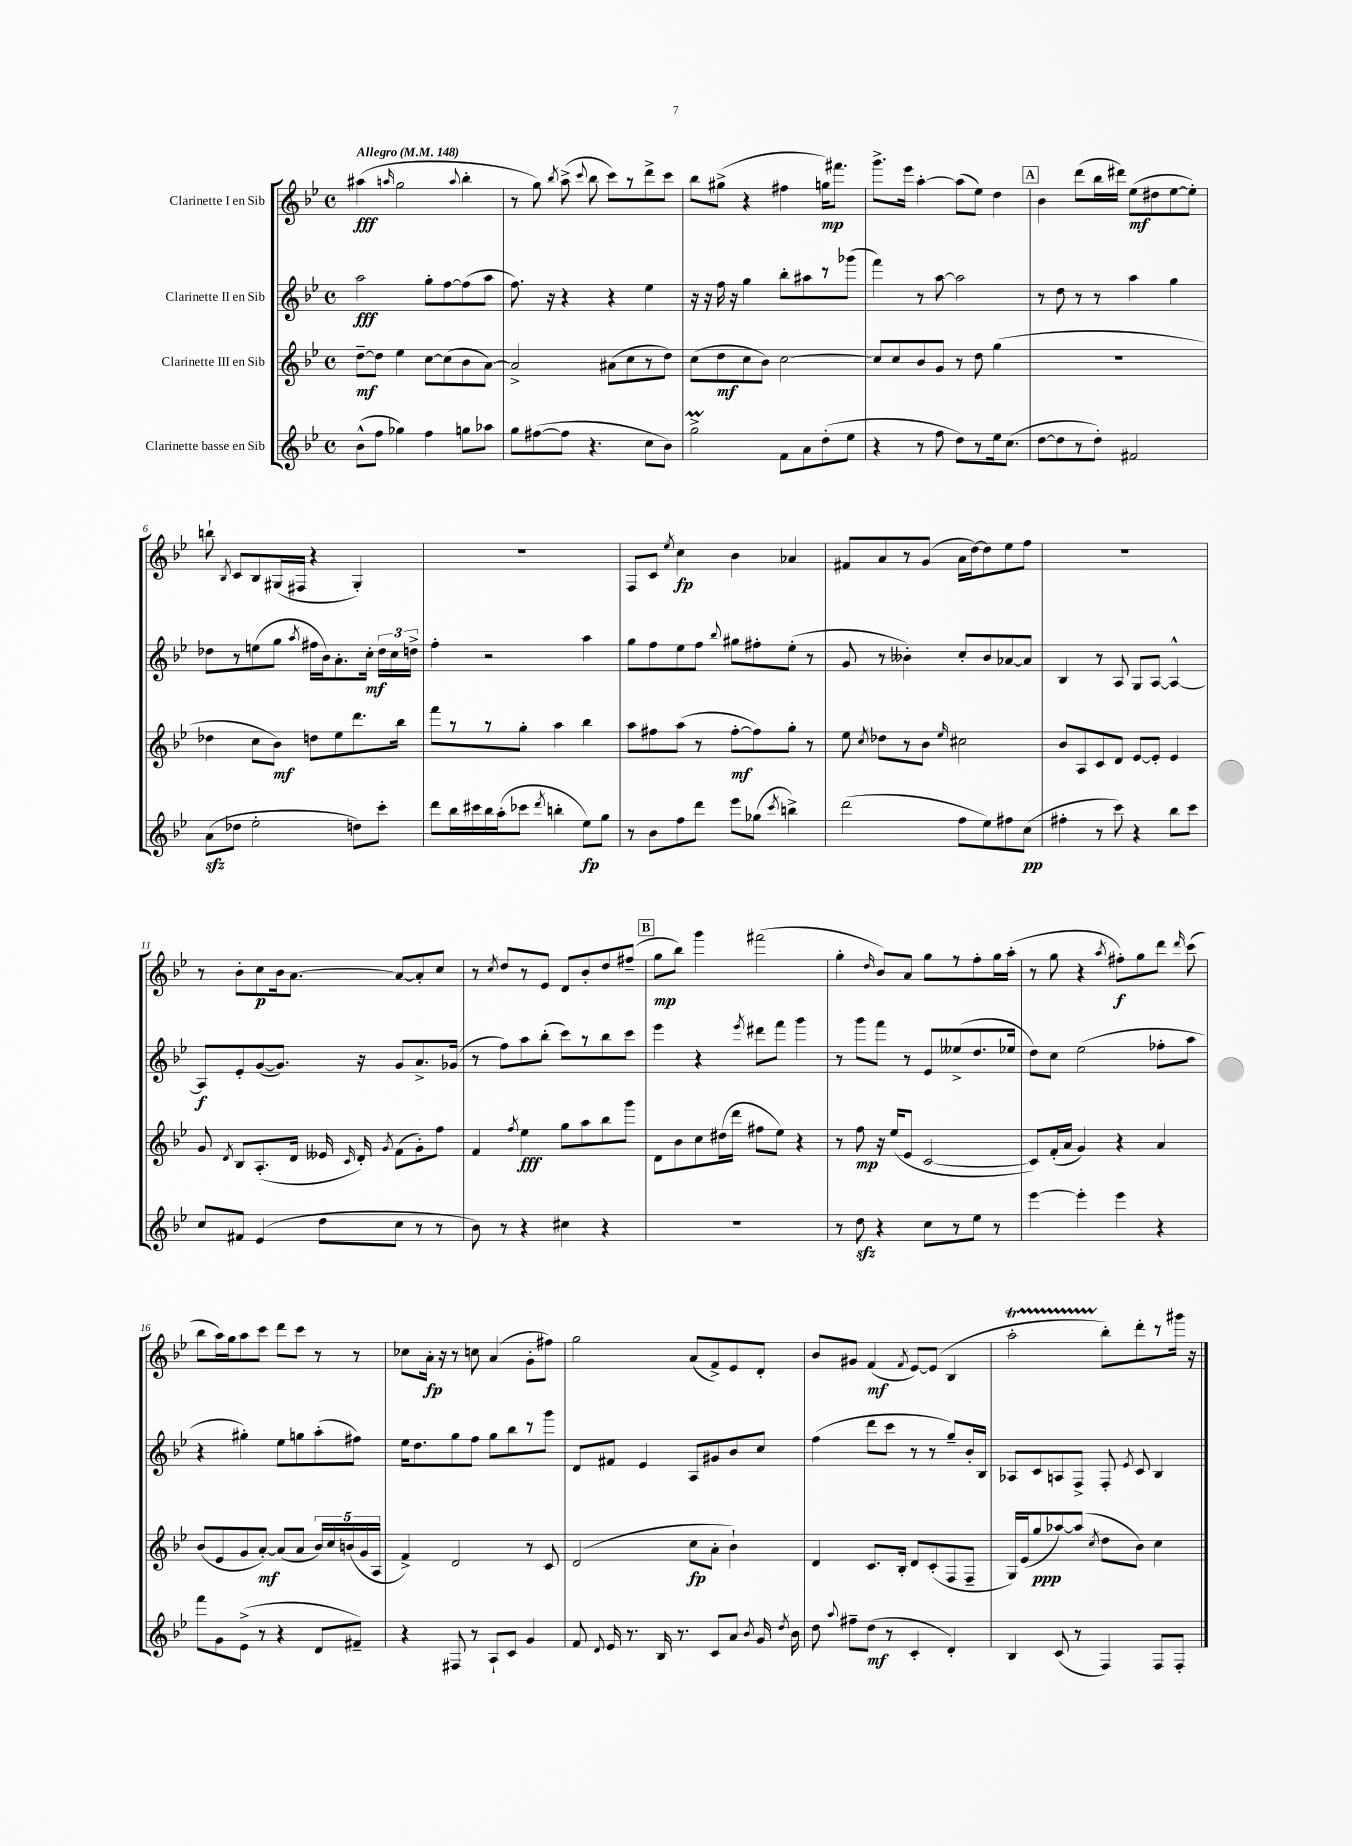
<<
\new StaffGroup <<
\new Staff = "s0" \with { instrumentName = "Clarinette I en Sib" } {
    \clef treble \key bes \major \defaultTimeSignature \time 4/4 \tempo "Allegro" 4 = 148
    \autoBeamOff ais''4\fff( \grace { a''16 } g''2 \appoggiatura { a''8 } bes''4-. |
    r8 g''8) \acciaccatura { bes''8 } a''8->( \appoggiatura { c'''8 } bes''8 c'''8[) r8 d'''8-> c'''8] |
    bes''8[ gis''8]->( r4 fis''4 g''16[\mp) fis'''8.] |
    g'''8.[-> ees'''16] a''4~-. a''8[( ees''8]) d''4 |
    \mark \markup { \box "A" } bes'4 d'''8[( bes''16 dis'''16]) ees''8[\mf( dis''8 ees''8~ ees''8]-.) |
    b''8-! \acciaccatura { bes8 } c'8[ bes8 gis16( fis16] r4 gis4-.) |
    R1 |
    f8[ c'8] \acciaccatura { ees''8 } c''4\fp bes'4 aes'4 |
    fis'8[ a'8 r8 g'8]( a'16[ d''16~) d''8 ees''8 f''8] |
    R1 |
    r8 bes'8[-. c''8\p bes'16 a'8.]~ a'8[~ a'8-. c''8] |
    r8 \acciaccatura { c''8 } d''8[ r8 ees'8] d'8[ bes'8-. d''8 fis''8]--( |
    \mark \markup { \box "B" } g''8[\mp bes''8]) g'''4 fis'''2( |
    g''4-. \grace { d''16 } bes'8[) a'8] g''8[ r8 f''8-. g''16 a''16]-.( |
    r8 g''8 r4 \acciaccatura { a''8 } fis''8[-.\f) g''8 d'''8] \grace { d'''16 } c'''8( |
    bes''8[ a''16) g''16 a''8 c'''8] d'''8[ c'''8] r8 r8 |
    ces''8[ a'16]-.\fp r16 r8 c''8 a'4( g'8[-. fis''8]) |
    g''2 a'8[( f'8->) ees'8 d'8]-. |
    bes'8[ gis'8] f'4\mf( \acciaccatura { f'8 } ees'8[~) ees'8]( bes4 |
    a''2-.\startTrillSpan bes''8[-.\stopTrillSpan) d'''8-. r8 gis'''16] r16 \bar "|." |
}
\new Staff = "s1" \with { instrumentName = "Clarinette II en Sib" } {
    \clef treble \key bes \major \defaultTimeSignature \time 4/4
    \autoBeamOff a''2\fff g''8[-. f''8~ f''8( a''8] |
    f''8.) r16 r4 r4 ees''4 |
    r16 r16 f''16 r16 g''4 bes''8[-. ais''8 r8 ges'''8]( |
    f'''4) r8 a''8~ a''2 |
    \mark \markup { \box "A" } r8 d''8 r8 r8 a''4 g''4 |
    des''8[ r8 e''8( g''8] \acciaccatura { a''8 } fis''16[ bes'16) a'8.-. c''16]-.\mf \tuplet 3/2 { des''16[ c''16 d''16]-> } |
    f''4-. r2 a''4 |
    g''8[ f''8 ees''8 f''8] \appoggiatura { bes''8 } gis''8[ fis''8-. ees''8]-.( r8 |
    g'8 r8 beses'4-.) c''8[-. beses'8 aes'8~ aes'8] |
    bes4 r8 a8 g8[ a8]~ a4~-^ |
    a8[\f ees'8-. g'8~( g'8.]) r16 g'8[ a'8.-> ges'16]( |
    r8 f''8[) a''8 bes''8]-.( c'''8[) r8 bes''8 c'''8] |
    \mark \markup { \box "B" } ees'''4 r4 \acciaccatura { ees'''8 } dis'''8[ f'''8] g'''4 |
    r8 g'''8[ f'''8] r8 ees'8[ eeses''8->( d''8. ees''16] |
    d''8[) c''8] ees''2( fes''8[-. a''8] |
    r4 gis''4-.) ees''8[ g''8 a''8-.( fis''8]) |
    ees''16[ d''8. g''8 f''8] g''8[ bes''8 r8 g'''8] |
    d'8[ fis'8] ees'4 a8[ gis'8 bes'8 c''8] |
    f''4( d'''8[ c'''8] r8 r8 g''8[--) bes'16-. bes16] |
    aes8[ c'8 a8 f8]-> f8-. \acciaccatura { ees'8 } c'8 bes4 \bar "|." |
}
\new Staff = "s2" \with { instrumentName = "Clarinette III en Sib" } {
    \clef treble \key bes \major \defaultTimeSignature \time 4/4
    \autoBeamOff d''8[~--\mf d''8] ees''4 c''8[~ c''8( bes'8 a'8]~) |
    a'2-> ais'8[( c''8 r8 d''8]) |
    c''8[( d''8\mf c''8 bes'8]) c''2~ |
    c''8[ c''8 bes'8 g'8] r8 d''8 g''4( |
    \mark \markup { \box "A" } R1 |
    des''4 c''8[ bes'8]\mf) d''8[ ees''8 d'''8. bes''16] |
    f'''8[ r8 r8 g''8]-. a''4 bes''4 |
    a''8[ fis''8 a''8]( r8 fis''8[~-.\mf fis''8) g''8]-. r8 |
    ees''8 \acciaccatura { c''8 } des''8[ r8 bes'8] \grace { ees''16 } cis''2 |
    bes'8[ a8 c'8 d'8] ees'8[~ ees'8]-. ees'4 |
    g'8 \acciaccatura { d'8 } bes8[ a8.-.( d'16] eeses'16 \grace { c'16 } d'16-.) \acciaccatura { g'8 } f'8[( g'8-.) f''8] |
    f'4 \acciaccatura { f''8 } ees''4\fff g''8[ a''8 bes''8 g'''8] |
    \mark \markup { \box "B" } d'8[ bes'8 c''8 dis''16( d'''16] fis''8[ ees''8]) r4 |
    r8 f''8\mp r16 ees''16[( ees'8] c'2~ |
    c'8[) f'16-.( a'16] g'4) r4 a'4 |
    bes'8[( ees'8 g'8 a'8]~-.\mf) a'8[( a'8] \tuplet 5/4 { bes'16[) c''16 b'16( g'16 a16] } |
    f'4->) d'2 r8 c'8 |
    d'2( c''8[\fp a'8]-. bes'4-!) |
    d'4 c'8.[ bes16]-. d'8[ c'8-.( f8 f8]-- |
    g16[) ees'16( g''8\ppp aes''8~) aes''8]( \acciaccatura { c''8 } d''8[ bes'8]) c''4 \bar "|." |
}
\new Staff = "s3" \with { instrumentName = "Clarinette basse en Sib" } {
    \clef treble \key bes \major \defaultTimeSignature \time 4/4
    \autoBeamOff bes'8[-^( f''8] ges''4) f''4 g''8[ aes''8] |
    g''8[ fis''8~( fis''8] r4. c''8[ bes'8]) |
    g''2->\prall f'8[ a'8 d''8-.( ees''8] |
    r4 r8 f''8 d''8[) r8 ees''16 c''8.]( |
    \mark \markup { \box "A" } d''8[~ d''8 r8 d''8]-.) fis'2 |
    a'8[\sfz( des''8] ees''2-. d''8[) c'''8]-. |
    d'''8[ bes''16 cis'''16 bes''16 a''16-.( ces'''8] \acciaccatura { d'''8 } b''4-. ees''8[\fp) g''8] |
    r8 bes'8[ f''8 d'''8] ees'''8[ ges''8]( \acciaccatura { c'''8 } b''4->) |
    d'''2( f''8[ ees''8) fis''8 c''8]\pp( |
    fis''4-. r8 c'''8) r4 bes''8[ c'''8] |
    c''8[ fis'8] ees'4( d''8[ c''8] r8 r8 |
    bes'8) r8 r4 cis''4 r4 |
    \mark \markup { \box "B" } R1 |
    r8 d''8\sfz r4 c''8[ r8 ees''8] r8 |
    ees'''4~ ees'''4-. ees'''4 r4 |
    f'''8[ g'8 ees'8]->( r8 r4 d'8[ fis'8]--) |
    r4 fis8 r8 a8[-! c'8] g'4 |
    f'8 \appoggiatura { d'8 } ees'16 r8. bes16 r8. c'8[ a'8] \acciaccatura { bes'8 } g'16 \acciaccatura { d''8 } bes'16 |
    d''8 \appoggiatura { a''8 } fis''8[-- d''8]\mf( r8 c'4-. d'4-.) |
    bes4 c'8( r8 f4) f8[ f8]-. \bar "|." |
}
>>
>>
